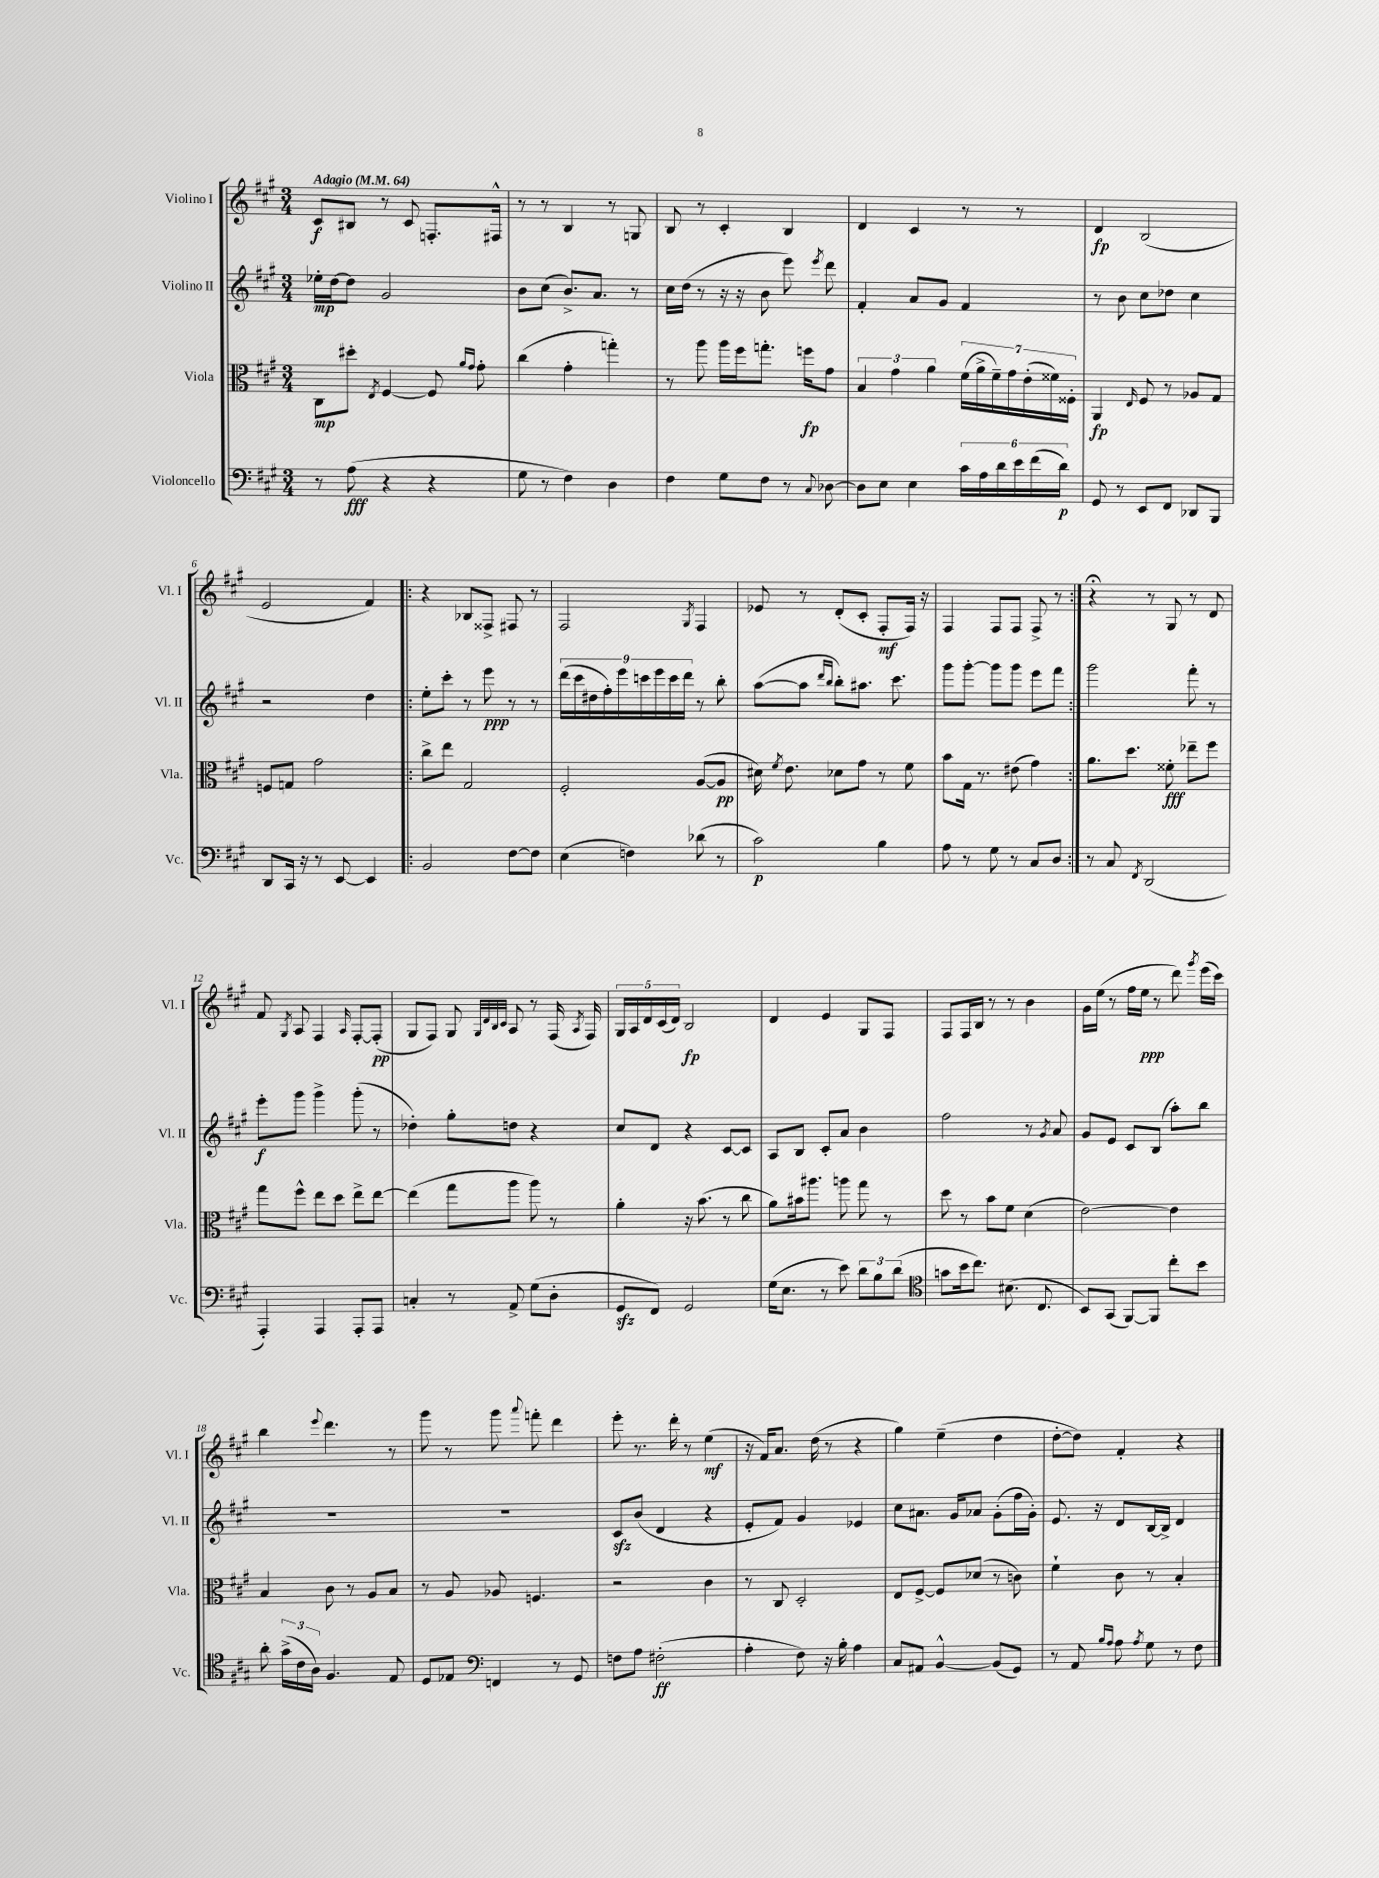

**kern	**dynam	**kern	**dynam	**kern	**dynam	**kern	**dynam
*part4	*part4	*part3	*part3	*part2	*part2	*part1	*part1
*staff4	*staff4	*staff3	*staff3	*staff2	*staff2	*staff1	*staff1
*I"Violoncello	*	*I"Viola	*	*I"Violino II	*	*I"Violino I	*
*I'Vc.	*	*I'Vla.	*	*I'Vl. II	*	*I'Vl. I	*
*clefF4	*	*clefC3	*	*clefG2	*	*clefG2	*
*k[f#c#g#]	*	*k[f#c#g#]	*	*k[f#c#g#]	*	*k[f#c#g#]	*
*M3/4	*	*M3/4	*	*M3/4	*	*M3/4	*
*MM64	*	*MM64	*	*MM64	*	*MM64	*
=1	=1	=1	=1	=1	=1	=1	=1
!	!	!	!	!	!	!LO:TX:a:B:t=Adagio	!
8r	.	8C#\L	mp	16ee-X'\LL	mp	8c#/L	f
.	.	.	.	[16dd\J	.	.	.
(8A\	fff	8dd#X'\J	.	8dd\J]	.	8B#X/J	.
.	.	8qE/	.	.	.	.	.
4r	.	[4F#/	.	2g#/	.	8r	.
.	.	.	.	.	.	8c#/	.
4r	.	8F#/]	.	.	.	8.Fn'/L	.
.	.	16qqa/LL	.	.	.	.	.
.	.	16qqg#/JJ	.	.	.	.	.
.	.	8g#'\	.	.	.	.	.
.	.	.	.	.	.	16F#X^^/Jk	.
=2	=2	=2	=2	=2	=2	=2	=2
8G#\	.	(4cc#\	.	8b\L	.	8r	.
8r	.	.	.	(8cc#\J	.	8r	.
4F#\)	.	4g#'\	.	8.b^/L)	.	4B/	.
.	.	.	.	8.a/J	.	.	.
4D\	.	4ggn'\)	.	.	.	8r	.
.	.	.	.	8r	.	8Gn/	.
=3	=3	=3	=3	=3	=3	=3	=3
4F#\	.	8r	.	16cc#\LL	.	8B/	.
.	.	.	.	(16dd\JJ	.	.	.
.	.	8aa\	.	8r	.	8r	.
8G#\L	.	16aa\LL	.	16r	.	4c#'/	.
.	.	16ff#\J	.	16r	.	.	.
8F#\J	.	8.ggn'\J	.	8b\	.	.	.
8r	.	.	.	8eee\)	.	4B/	.
.	.	16ffn\KL	fp	.	.	.	.
8qqC#/	.	.	.	8qeee/	.	.	.
[8D-X\	.	8g#\J	.	8ddd\	.	.	.
=4	=4	=4	=4	=4	=4	=4	=4
8D-\L]	.	6B/	.	4f#'/	.	4d/	.
8E\J	.	.	.	.	.	.	.
.	.	6g#\	.	.	.	.	.
4E\	.	.	.	8a/L	.	4c#/	.
.	.	6a\	.	.	.	.	.
.	.	.	.	8g#/J	.	.	.
24c#\LL	.	(28f#\LL	.	4f#/	.	8r	.
.	.	28a^\	.	.	.	.	.
24A\	.	.	.	.	.	.	.
.	.	28f#~\)	.	.	.	.	.
24d\	.	.	.	.	.	.	.
.	.	28g#\	.	.	.	.	.
24e\	.	.	.	.	.	8r	.
.	.	(28e'\	.	.	.	.	.
(24f#\	.	.	.	.	.	.	.
.	.	28f##X\)	.	.	.	.	.
24d\JJ)	p	.	.	.	.	.	.
.	.	28F##X'\JJ	.	.	.	.	.
=5	=5	=5	=5	=5	=5	=5	=5
8GG#/	.	4AA/	fp	8r	.	4d/	fp
8r	.	.	.	8b\	.	.	.
.	.	16qqE/	.	.	.	.	.
8EE/L	.	8F#/	.	8cc#\L	.	(2B/	.
8FF#/J	.	8r	.	8dd-X\J	.	.	.
8DD-X/L	.	8A-X/L	.	4cc#\	.	.	.
8BBB/J	.	8G#/J	.	.	.	.	.
!!LO:LB:g=z
=6	=6	=6	=6	=6	=6	=6	=6
8DD/L	.	8Fn/L	.	2r	.	2e/	.
16CC#/Jk	.	8Gn/J	.	.	.	.	.
16r	.	.	.	.	.	.	.
8r	.	2g#\	.	.	.	.	.
[8EE/	.	.	.	.	.	.	.
4EE/]	.	.	.	4dd\	.	4f#/)	.
=7!|:	=7!|:	=7!|:	=7!|:	=7!|:	=7!|:	=7!|:	=7!|:
2BB/	.	8cc#^\L	.	8ee'\L	.	4r	.
.	.	8ee\J	.	8ccc#'\J	.	.	.
.	.	2G#/	.	8r	.	8B-X/L	.
.	.	.	.	8eee\	ppp	8F##X^/J	.
[8F#\L	.	.	.	8r	.	8F#X/	.
8F#\J]	.	.	.	8r	.	8r	.
=8	=8	=8	=8	=8	=8	=8	=8
(4E\	.	2F#'/	.	(18ddd\LL	.	2F#/	.
.	.	.	.	18ccc#\	.	.	.
.	.	.	.	18dd#X\	.	.	.
.	.	.	.	18ff#'\)	.	.	.
.	.	.	.	18eee\	.	.	.
4Fn\)	.	.	.	.	.	.	.
.	.	.	.	18cccn\	.	.	.
.	.	.	.	18eee\	.	.	.
.	.	.	.	18ccc\	.	.	.
.	.	.	.	18ddd\JJ	.	.	.
.	.	.	.	.	.	8qG#/	.
(8d-X\	.	([8A/L	.	8r	.	4F#/	.
8r	.	8A/J]	pp	8bb'\	.	.	.
=9	=9	=9	=9	=9	=9	=9	=9
2c#\)	p	16d#X\)	.	([8aa\L	.	8e-X/	.
.	.	8qf#/	.	.	.	.	.
.	.	8.e\	.	.	.	.	.
.	.	.	.	8aa\J]	.	8r	.
.	.	.	.	16qqddd/LL	.	.	.
.	.	.	.	16qqbb/JJ	.	.	.
.	.	8d-X\L	.	8bb'\L)	.	(8d'/L	.
.	.	8g#\J	.	8.aa#X\J	.	8c#'/J	.
4B\	.	8r	.	.	.	8F#'/L	mf
.	.	.	.	8.ccc#\	.	.	.
.	.	8f#\	.	.	.	16F#/Jk)	.
.	.	.	.	.	.	16r	.
=10	=10	=10	=10	=10	=10	=10	=10
8A\	.	8b\L	.	8ggg#\L	.	4F#/	.
8r	.	16G#\Jk	.	[8ggg#'\J	.	.	.
.	.	8.r	.	.	.	.	.
8G#\	.	.	.	8ggg#\L]	.	8F#/L	.
8r	.	(8e#X\	.	8ggg#\J	.	8F#/J	.
8C#/L	.	4g#\)	.	8eee\L	.	8F#^/	.
8D/J	.	.	.	8fff#\J	.	8r	.
=11:|!	=11:|!	=11:|!	=11:|!	=11:|!	=11:|!	=11:|!	=11:|!
8r	.	8.a\L	.	2ggg#\	.	4r;<	.
8C#/	.	.	.	.	.	.	.
.	.	8.dd\J	.	.	.	.	.
8qFF#/	.	.	.	.	.	.	.
(2DD/	.	.	.	.	.	8r	.
.	.	8f##X'\	fff	.	.	8G#/	.
.	.	8ee-X~\L	.	8fff#'\	.	8r	.
.	.	8ff#\J	.	8r	.	8d/	.
!!LO:LB:g=z
=12	=12	=12	=12	=12	=12	=12	=12
4AAA'/)	.	8gg#\L	.	8eee'\L	f	8f#/	.
.	.	.	.	.	.	8qG#/	.
.	.	8ff#^^\J	.	8ggg#\J	.	8A/	.
4AAA/	.	8ee\L	.	4ggg#^\	.	4F#/	.
.	.	8dd\J	.	.	.	.	.
.	.	.	.	.	.	16qqA/	.
8AAA'/L	.	8ee^\L	.	(8ggg#'\	.	[8F#'/L	.
8AAA/J	.	[8ee\J	.	8r	.	(8F#'/J]	pp
=13	=13	=13	=13	=13	=13	=13	=13
4Cn'/	.	(4ee\]	.	4dd-X'\)	.	8G#/L	.
.	.	.	.	.	.	8F#/J)	.
8r	.	8gg#\L	.	8gg#'\L	.	8G#/	.
.	.	.	.	.	.	32qqG#/LLL	.
.	.	.	.	.	.	32qqd/	.
.	.	.	.	.	.	32qqB/	.
.	.	.	.	.	.	32qqc#/JJJ	.
8AA^/	.	8aa\J	.	8ddn\J	.	8A/	.
(8G#\L	.	8aa\)	.	4r	.	8r	.
8D'\J	.	8r	.	.	.	(16F#/	.
.	.	.	.	.	.	8qA/	.
.	.	.	.	.	.	16F#/)	.
=14	=14	=14	=14	=14	=14	=14	=14
8GG#zz/L	.	4a'\	.	8cc#/L	.	20G#/LL	.
.	.	.	.	.	.	20A/	.
.	.	.	.	.	.	20d/	.
8FF#/J)	.	.	.	8d/J	.	.	.
.	.	.	.	.	.	(20c#/	.
.	.	.	.	.	.	20d/JJ)	.
2GG#/	.	16r	.	4r	.	2B/	fp
.	.	(8.b\	.	.	.	.	.
.	.	8r	.	[8c#/L	.	.	.
.	.	8cc#\	.	8c#/J]	.	.	.
=15	=15	=15	=15	=15	=15	=15	=15
(16G#\KL	.	8a\L)	.	8A/L	.	4d/	.
8.E\J	.	.	.	.	.	.	.
.	.	16b#X\k	.	8B/J	.	.	.
.	.	8.aa#X\J	.	.	.	.	.
8r	.	.	.	8c#'/L	.	4e/	.
8e\)	.	8aan\	.	8a/J	.	.	.
12d\L	.	8gg#\	.	4b\	.	8G#/L	.
12B\	.	.	.	.	.	.	.
.	.	8r	.	.	.	8F#/J	.
(12d\J	.	.	.	.	.	.	.
=16	=16	=16	=16	=16	=16	=16	=16
*clefC4	*	*	*	*	*	*	*
8gn\L	.	8dd\	.	2ff#\	.	8F#/L	.
16b\k	.	8r	.	.	.	16F#/L	.
8.cc#\J)	.	.	.	.	.	16B/JJ	.
.	.	8b\L	.	.	.	8r	.
(8.B#X\	.	8f#\J	.	.	.	8r	.
.	.	(4d\	.	8r	.	4b\	.
8.C#/	.	.	.	.	.	.	.
.	.	.	.	8qg#/	.	.	.
.	.	.	.	8a/	.	.	.
=17	=17	=17	=17	=17	=17	=17	=17
8BB/L)	.	[2e\)	.	8g#/L	.	16g#\LL	.
.	.	.	.	.	.	(16ee\JJ	.
(8GG#/J	.	.	.	8e/J	.	8r	.
[8FF#/L)	.	.	.	8c#/L	.	16ff#\LL	.
.	.	.	.	.	.	16ee\JJ	ppp
8FF#/J]	.	.	.	(8B/J	.	8r	.
8cc#'\L	.	4e\]	.	8aa'\L)	.	8ddd\)	.
.	.	.	.	.	.	8qggg#/	.
8b\J	.	.	.	8bb\J	.	(16eee\LL	.
.	.	.	.	.	.	16ccc#\JJ)	.
!!LO:LB:g=z
=18	=18	=18	=18	=18	=18	=18	=18
8a'\	.	4B/	.	2.r	.	4bb\	.
(24g#^\LL	.	.	.	.	.	.	.
24c#\	.	.	.	.	.	.	.
24A\JJ)	.	.	.	.	.	.	.
.	.	.	.	.	.	8qqeee/	.
4.F#/	.	8c#\	.	.	.	4.ddd\	.
.	.	8r	.	.	.	.	.
.	.	8A/L	.	.	.	.	.
8E/	.	8B/J	.	.	.	8r	.
=19	=19	=19	=19	=19	=19	=19	=19
8D/L	.	8r	.	2.r	.	8ggg#\	.
8E-X/J	.	8A/	.	.	.	8r	.
*clefF4	*	*	*	*	*	*	*
4FFn/	.	8A-X/	.	.	.	8ggg#\	.
.	.	.	.	.	.	8qqaaa/	.
.	.	4.Fn/	.	.	.	8fffn'\	.
8r	.	.	.	.	.	4ddd\	.
8GG#/	.	.	.	.	.	.	.
=20	=20	=20	=20	=20	=20	=20	=20
8Fn\L	.	2r	.	8c#zz/L	.	8eee'\	.
8A\J	.	.	.	(8b/J	.	8.r	.
(2F#X'\	ff	.	.	4d/	.	.	.
.	.	.	.	.	.	16ddd'\	.
.	.	.	.	.	.	8r	.
.	.	4c#\	.	4r	.	(4ee\	mf
=21	=21	=21	=21	=21	=21	=21	=21
4A'\	.	8r	.	8e'/L	.	16r	.
.	.	.	.	.	.	16f#/KL)	.
.	.	8C#/	.	8f#/J)	.	8.a/J	.
8F#\)	.	2D'/	.	4g#/	.	.	.
.	.	.	.	.	.	(16dd\	.
16r	.	.	.	.	.	8r	.
16B'\	.	.	.	.	.	.	.
4A\	.	.	.	4e-X/	.	4r	.
=22	=22	=22	=22	=22	=22	=22	=22
8C#/L	.	8E/L	.	8cc#\L	.	4gg#\)	.
8AA#X/J	.	[8F#^/J	.	8.a#X\J	.	.	.
[4BB^^/	.	8F#/L]	.	.	.	(4ee~\	.
.	.	.	.	16g#/KL	.	.	.
.	.	(8d-X/J	.	8a-X/J	.	.	.
(8BB/L]	.	8r	.	(8g#'\L	.	4dd\	.
8GG#/J)	.	8cn\)	.	16ff#\L	.	.	.
.	.	.	.	16g#'\JJ)	.	.	.
=23	=23	=23	=23	=23	=23	=23	=23
8r	.	4f#`\	.	8.e/	.	[8dd'\L	.
8AA/	.	.	.	.	.	8dd\J])	.
.	.	.	.	16r	.	.	.
16qqB/LL	.	.	.	.	.	.	.
16qqA/JJ	.	.	.	.	.	.	.
8A\	.	8c#\	.	8d/L	.	4f#'/	.
8qA/	.	.	.	.	.	.	.
8G#\	.	8r	.	[16B/L	.	.	.
.	.	.	.	16B^/JJ]	.	.	.
8r	.	4B'/	.	4d/	.	4r	.
8F#\	.	.	.	.	.	.	.
==	==	==	==	==	==	==	==
*-	*-	*-	*-	*-	*-	*-	*-
